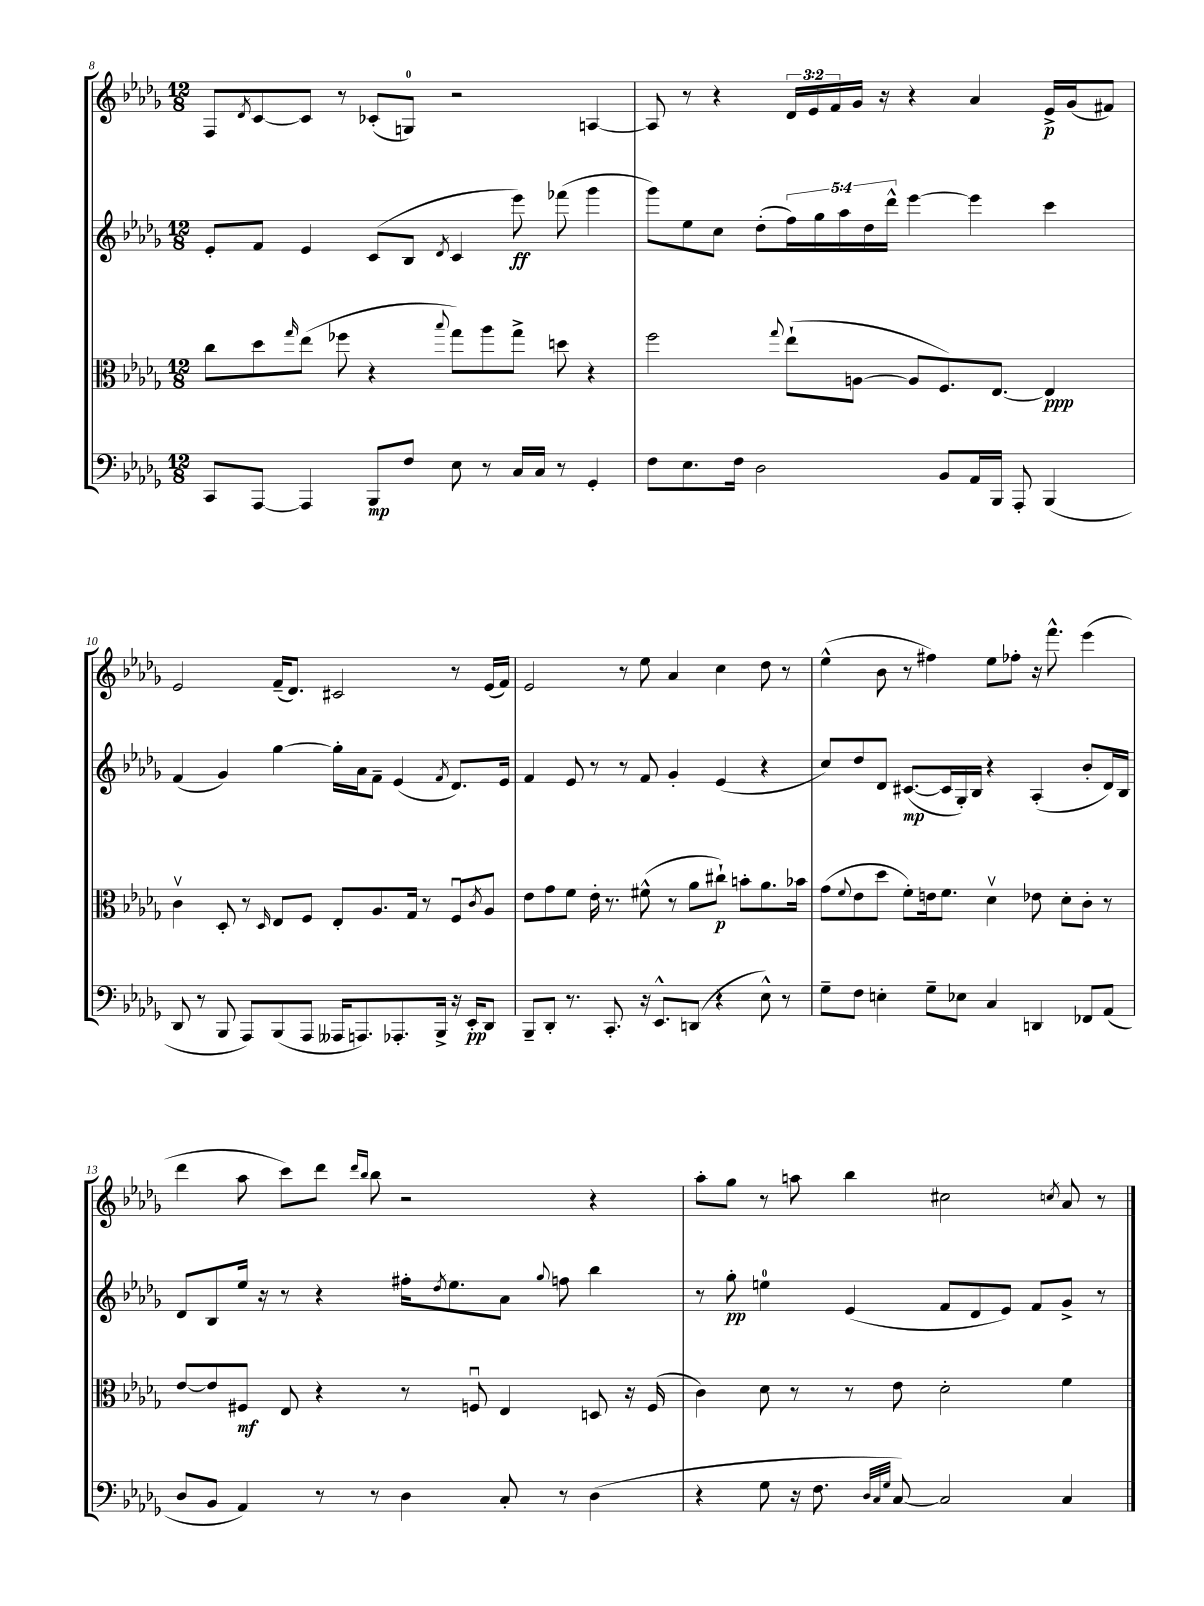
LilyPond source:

<<
\new StaffGroup <<
\new Staff = "s0" {
    \clef treble \key des \major \numericTimeSignature \time 12/8 \override Staff.TupletNumber.text = #tuplet-number::calc-fraction-text
    f8 \acciaccatura { des'8 } c'8~ c'8 r8 ces'8-.( g8-0) r2 a4~ |
    a8 r8 r4 \tuplet 3/2 { des'16 ees'16 f'16 } ges'16 r16 r4 aes'4 ees'16->\p ges'16( fis'8) |
    ees'2 f'16--( des'8.) cis'2 r8 ees'16( f'16) |
    ees'2 r8 ees''8 aes'4 c''4 des''8 r8 |
    ees''4-^( bes'8 r8 fis''4) ees''8 fes''8-. r16 f'''8.-^ ees'''4( |
    des'''4 aes''8 c'''8) des'''8 \grace { des'''16 bes''16 } bes''8 r2 r4 |
    aes''8-. ges''8 r8 a''8 bes''4 cis''2 \acciaccatura { c''8 } aes'8 r8 \bar "|." |
}
\new Staff = "s1" {
    \clef treble \key des \major \numericTimeSignature \time 12/8 \override Staff.TupletNumber.text = #tuplet-number::calc-fraction-text
    ees'8-. f'8 ees'4 c'8( bes8 \acciaccatura { des'8 } c'4 ees'''8\ff) fes'''8( ges'''4 |
    ges'''8) ees''8 c''8 des''8-.( \tuplet 5/4 { f''16) ges''16 aes''16 des''16 des'''16-^ } ees'''4~ ees'''4 c'''4 |
    f'4( ges'4) ges''4~ ges''16-. aes'16 f'8-- ees'4( \acciaccatura { f'8 } des'8.) ees'16 |
    f'4 ees'8 r8 r8 f'8 ges'4-. ees'4( r4 |
    c''8) des''8 des'8 cis'8.~\mp( cis'16 ges16-.) bes16 r4 aes4-.( bes'8-. des'16) bes16 |
    des'8 bes8 ees''16 r16 r8 r4 fis''16-. \acciaccatura { des''8 } ees''8. aes'8 \appoggiatura { ges''8 } f''8 bes''4 |
    r8 ges''8-.\pp e''4-0 ees'4( f'8 des'8 ees'8) f'8 ges'8-> r8 \bar "|." |
}
\new Staff = "s2" {
    \clef alto \key des \major \numericTimeSignature \time 12/8
    c''8 des''8 \grace { ges''16 } ees''8( fes''8 r4 \appoggiatura { bes''8 } ges''8) aes''8 ges''8-> d''8 r4 |
    f''2 \appoggiatura { ges''8 } ees''8-!( a8~ a8 f8.) ees8.~ ees4\ppp |
    c'4\upbow des8-. r8 \grace { des16 } ees8 f8 ees8-. aes8. ges16 r8 f8\downbow \acciaccatura { c'8 } aes8 |
    ees'8 ges'8 f'8 ees'16-. r8. fis'8-^( r8 aes'8 cis''8-!\p) b'8-. aes'8. bes'16 |
    ges'8( \appoggiatura { f'8 } ees'8 des''8 f'8-.) e'16 f'8. des'4\upbow ees'8 des'8-. c'8-. r8 |
    ees'8~ ees'8 fis8\mf ees8 r4 r8 f8\downbow ees4 d8 r16 f16( |
    c'4) des'8 r8 r8 ees'8 des'2-. f'4 \bar "|." |
}
\new Staff = "s3" {
    \clef bass \key des \major \numericTimeSignature \time 12/8
    c,8 aes,,8~ aes,,4 bes,,8\mp f8 ees8 r8 c16 c16 r8 ges,4-. |
    f8 ees8. f16 des2 bes,8 aes,16 bes,,16 aes,,8-. bes,,4( |
    des,8 r8 bes,,8 aes,,8) bes,,8( aes,,8 aeses,,16 a,,8.) aes,,8.-. bes,,16-> r16 ees,16-.\pp des,8 |
    bes,,8-- des,8-. r8. c,8.-. r16 ees,8.-^ d,8( r4 ees8-^) r8 |
    ges8-- f8 e4-. ges8-- ees8 c4 d,4 fes,8 aes,8( |
    des8 bes,8 aes,4) r8 r8 des4 c8-. r8 des4( |
    r4 ges8 r16 f8. \grace { des32 c32 ges32 } c8~) c2 c4 \bar "|." |
}
>>
>>
\layout { \context { \Score currentBarNumber = #8 } }
